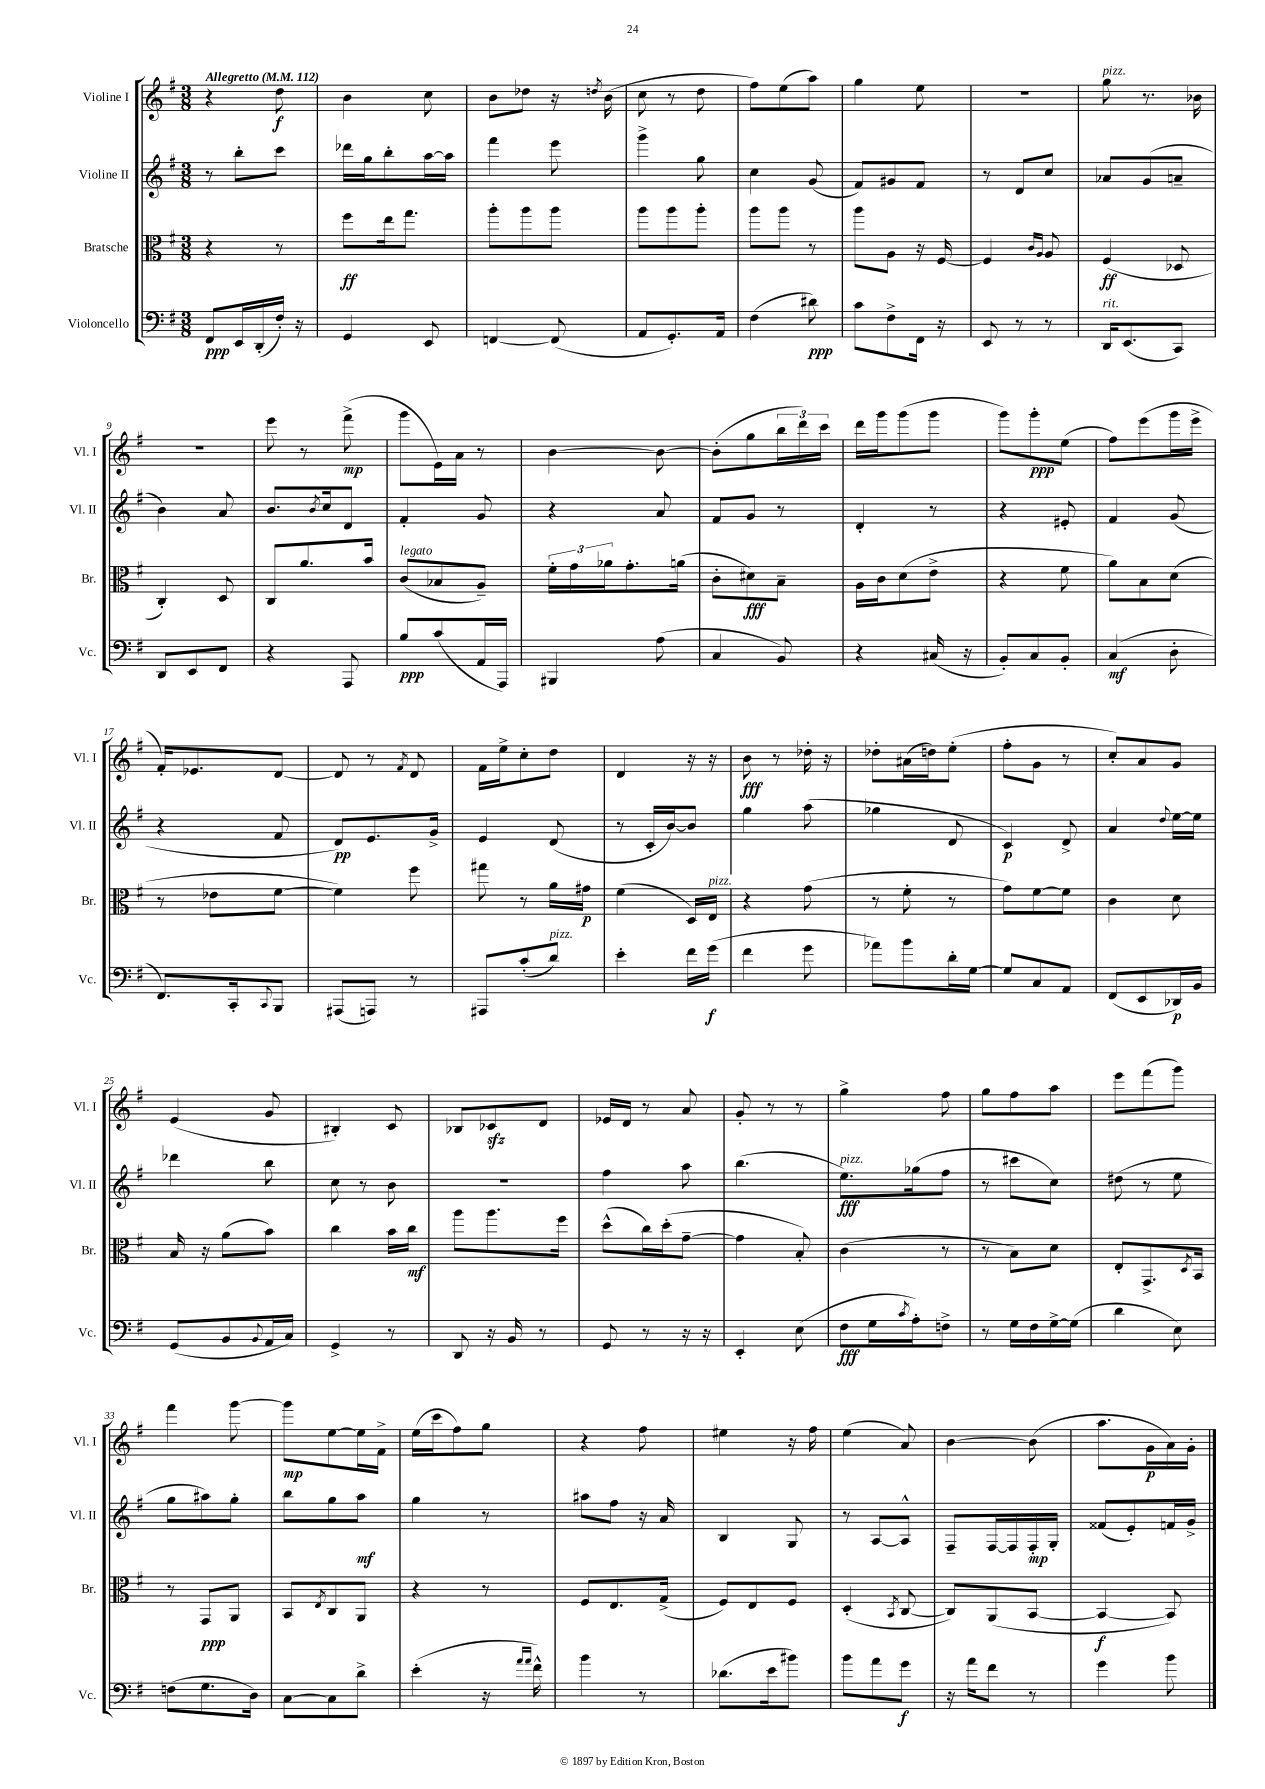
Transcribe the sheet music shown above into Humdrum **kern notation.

**kern	**dynam	**kern	**dynam	**kern	**dynam	**kern	**dynam
*part4	*part4	*part3	*part3	*part2	*part2	*part1	*part1
*staff4	*staff4	*staff3	*staff3	*staff2	*staff2	*staff1	*staff1
*I"Violoncello	*	*I"Bratsche	*	*I"Violine II	*	*I"Violine I	*
*I'Vc.	*	*I'Br.	*	*I'Vl. II	*	*I'Vl. I	*
*clefF4	*	*clefC3	*	*clefG2	*	*clefG2	*
*k[f#]	*	*k[f#]	*	*k[f#]	*	*k[f#]	*
*M3/8	*	*M3/8	*	*M3/8	*	*M3/8	*
*MM112	*	*MM112	*	*MM112	*	*MM112	*
=1	=1	=1	=1	=1	=1	=1	=1
!	!	!	!	!	!	!LO:TX:a:B:t=Allegretto	!
8FF#/L	ppp	4r	.	8r	.	4r	.
16EE/L	.	.	.	8bb'\L	.	.	.
(16DD'/	.	.	.	.	.	.	.
16F#'/JJ)	.	8r	.	8ccc\J	.	8dd\	f
16r	.	.	.	.	.	.	.
=2	=2	=2	=2	=2	=2	=2	=2
4GG/	.	8ff#\L	ff	16ddd-X\LL	.	4b\	.
.	.	.	.	16gg\J	.	.	.
.	.	16ee\k	.	8bb'\	.	.	.
.	.	8.gg\J	.	.	.	.	.
8EE/	.	.	.	[16aa\L	.	8cc\	.
.	.	.	.	16aa\JJ]	.	.	.
=3	=3	=3	=3	=3	=3	=3	=3
[4FFn/	.	8aa'\L	.	4fff#\	.	8b\L	.
.	.	8aa\	.	.	.	8dd-X\J	.
(8FF/]	.	8aa\J	.	8eee\	.	16r	.
.	.	.	.	.	.	8qddn/	.
.	.	.	.	.	.	(16b\	.
=4	=4	=4	=4	=4	=4	=4	=4
8AA/L	.	8aa\L	.	4ggg^\	.	8cc\	.
8.GG'/)	.	8aa\	.	.	.	8r	.
.	.	8aa'\J	.	8gg\	.	8dd\	.
16AA/Jk	.	.	.	.	.	.	.
=5	=5	=5	=5	=5	=5	=5	=5
(4F#\	.	8aa\L	.	4cc\	.	8ff#\L)	.
.	.	8aa\J	.	.	.	(8ee\	.
8d#X\)	ppp	8r	.	(8g/	.	8aa\J)	.
=6	=6	=6	=6	=6	=6	=6	=6
8c\L	.	8aa\L	.	8f#/L)	.	4gg\	.
8F#^\	.	8A\J	.	8g#X/	.	.	.
16FF#\Jk	.	16r	.	8f#/J	.	8ee\	.
16r	.	[16F#/	.	.	.	.	.
=7	=7	=7	=7	=7	=7	=7	=7
8EE/	.	4F#/]	.	8r	.	4.r	.
8r	.	.	.	8d/L	.	.	.
.	.	16qqc/LL	.	.	.	.	.
.	.	16qqA/JJ	.	.	.	.	.
8r	.	8A/	.	8cc/J	.	.	.
=8	=8	=8	=8	=8	=8	=8	=8
!	!	!	!	!	!	!LO:TX:a:i:t=pizz.	!
!LO:TX:a:i:t=rit.	!	!	!	!	!	!	!
16DD/KL	.	(4F#/	ff	8a-X/L	.	8gg\	.
(8.EE/	.	.	.	.	.	.	.
.	.	.	.	(8g/	.	8.r	.
8CC/J)	.	8D-X/	.	8an~/J	.	.	.
.	.	.	.	.	.	16b-X\	.
!!LO:LB:g=z
=9	=9	=9	=9	=9	=9	=9	=9
8DD/L	.	4C'/)	.	4b\)	.	4.r	.
8EE/	.	.	.	.	.	.	.
8FF#/J	.	8D/	.	8a/	.	.	.
=10	=10	=10	=10	=10	=10	=10	=10
4r	.	8C/L	.	8.b/L	.	8eee\	.
.	.	8.a/	.	.	.	8r	.
.	.	.	.	8qb/	.	.	.
.	.	.	.	16cc/k	.	.	.
8AAA/	.	.	.	8d/J	.	(8fff#^\	mp
.	.	16b/Jk	.	.	.	.	.
=11	=11	=11	=11	=11	=11	=11	=11
!	!	!LO:TX:a:i:t=legato	!	!	!	!	!
8B/L	ppp	(8c/L	.	4f#'/	.	8ggg\L	.
(8c/	.	8B-X/	.	.	.	16e\L)	.
.	.	.	.	.	.	16a\JJ	.
16AA/L	.	8A~/J)	.	8g/	.	8r	.
16AAA/JJ)	.	.	.	.	.	.	.
=12	=12	=12	=12	=12	=12	=12	=12
4BBB#X/	.	24f#'\LL	.	4r	.	[4b\	.
.	.	24g\	.	.	.	.	.
.	.	24a-X\J	.	.	.	.	.
.	.	8.g'\	.	.	.	.	.
(8A\	.	.	.	8a/	.	8b\_	.
.	.	(16an\Jk	.	.	.	.	.
=13	=13	=13	=13	=13	=13	=13	=13
4C/	.	8c'\L	.	8f#/L	.	(8b'\L]	.
.	.	8d#X\)	fff	8g/J	.	8gg\	.
8BB/)	.	8B~\J	.	8r	.	24bb\L	.
.	.	.	.	.	.	24ddd\)	.
.	.	.	.	.	.	24ccc\JJ	.
=14	=14	=14	=14	=14	=14	=14	=14
4r	.	16A\LL	.	4d'/	.	16ddd\LL	.
.	.	16c\J	.	.	.	16ggg\J	.
.	.	(8d\	.	.	.	(8ggg\	.
(16C#X/	.	8e^\J	.	8r	.	8ggg\J	.
16r	.	.	.	.	.	.	.
=15	=15	=15	=15	=15	=15	=15	=15
8BB'/L)	.	4r	.	4r	.	8ggg\L)	.
8C/	.	.	.	.	.	8ggg'\	ppp
8BB'/J	.	8f#\	.	8e#X'/	.	(8ee\J	.
=16	=16	=16	=16	=16	=16	=16	=16
(4C/	mf	8a\L)	.	4f#/	.	8ff#\L)	.
.	.	8B\	.	.	.	(8eee\	.
8D'\	.	(8d\J	.	(8g/	.	16ggg\L	.
.	.	.	.	.	.	16eee^\JJ	.
!!LO:LB:g=z
=17	=17	=17	=17	=17	=17	=17	=17
8.FF#/L)	.	8r	.	4r	.	16f#'/KL)	.
.	.	.	.	.	.	8.e-X/	.
.	.	8e-X\L	.	.	.	.	.
16CC'/k	.	.	.	.	.	.	.
8qqCC/	.	.	.	.	.	.	.
8BBB/J	.	[8f#\J	.	8f#/	.	[8d/J	.
=18	=18	=18	=18	=18	=18	=18	=18
(8AAA#X/L	.	4f#\])	.	8d/L)	pp	8d/]	.
8AAAn/J)	.	.	.	8.e/	.	8r	.
.	.	.	.	.	.	8qf#/	.
8r	.	8ff#\	.	.	.	8d/	.
.	.	.	.	16g^/Jk	.	.	.
=19	=19	=19	=19	=19	=19	=19	=19
8AAA#X/L	.	8gg#X\	.	4e/	.	16f#\LL	.
.	.	.	.	.	.	16ee^\J	.
(8c'/	.	8r	.	.	.	8cc'\	.
!LO:TX:a:i:t=pizz.	!	!	!	!	!	!	!
8d/J)	.	16a\LL	.	(8d/	.	8dd\J	.
.	.	16g#X\JJ	p	.	.	.	.
=20	=20	=20	=20	=20	=20	=20	=20
4e'\	.	(4f#\	.	8r	.	4d/	.
.	.	.	.	16c'/LL	.	.	.
.	.	.	.	[16b/J)	.	.	.
16f#\LL	.	16D/LL)	.	8b/J]	.	16r	.
!	!	!LO:TX:a:i:t=pizz.	!	!	!	!	!
(16g\JJ	f	16E/JJ	.	.	.	16r	.
=21	=21	=21	=21	=21	=21	=21	=21
4f#\	.	4r	.	4gg\	.	8b\	fff
.	.	.	.	.	.	8r	.
8g\	.	(8g\	.	(8aa\	.	16dd-X'\	.
.	.	.	.	.	.	16r	.
=22	=22	=22	=22	=22	=22	=22	=22
8a-X\L)	.	8r	.	4gg-X\	.	8dd-X'\L	.
8b\	.	8f#'\	.	.	.	(16a#X\L	.
.	.	.	.	.	.	16ddn\J)	.
16d'\L	.	8r	.	8d/	.	(8ee'\J	.
[16G\JJ	.	.	.	.	.	.	.
=23	=23	=23	=23	=23	=23	=23	=23
8G/L]	.	8g\L)	.	4c/)	p	8ff#'\L	.
8C/	.	[8f#\	.	.	.	8g\J	.
8AA/J	.	8f#\J]	.	8d^/	.	8r	.
=24	=24	=24	=24	=24	=24	=24	=24
(8FF#/L	.	4c\	.	4a/	.	8cc'/L)	.
8EE/	.	.	.	.	.	8a/	.
.	.	.	.	8qqdd/	.	.	.
16DD-X/L)	p	8d\	.	[16ee\LL	.	8g/J	.
16BB/JJ	.	.	.	16ee\JJ]	.	.	.
!!LO:LB:g=z
=25	=25	=25	=25	=25	=25	=25	=25
(8GG/L	.	16B/	.	4ddd-X\	.	(4e/	.
.	.	16r	.	.	.	.	.
8BB/	.	(8a\L	.	.	.	.	.
8qqBB/	.	.	.	.	.	.	.
16AA/L	.	8b\J)	.	8bb\	.	8g/	.
16C/JJ)	.	.	.	.	.	.	.
=26	=26	=26	=26	=26	=26	=26	=26
4GG^/	.	4cc\	.	8cc\	.	4B#X'/)	.
.	.	.	.	8r	.	.	.
8r	.	16b\LL	.	8b\	.	8c/	.
.	.	16cc\JJ	mf	.	.	.	.
=27	=27	=27	=27	=27	=27	=27	=27
8DD/	.	8aa\L	.	4.r	.	8B-X/L	.
16r	.	8.aa\	.	.	.	8c-Xzz/	.
16BB/	.	.	.	.	.	.	.
8r	.	.	.	.	.	8d/J	.
.	.	16ff#\Jk	.	.	.	.	.
=28	=28	=28	=28	=28	=28	=28	=28
8GG/	.	(8dd^^\L	.	4ff#\	.	16e-X/LL	.
.	.	.	.	.	.	16d/JJ	.
8r	.	16cc\L)	.	.	.	8r	.
.	.	(16dd'\J	.	.	.	.	.
16r	.	[8g~\J	.	8aa\	.	8a/	.
16r	.	.	.	.	.	.	.
=29	=29	=29	=29	=29	=29	=29	=29
4EE'/	.	4g\]	.	(4.bb\	.	8g'/	.
.	.	.	.	.	.	8r	.
(8E\	.	8B'/)	.	.	.	8r	.
=30	=30	=30	=30	=30	=30	=30	=30
!	!	!	!	!LO:TX:a:i:t=pizz.	!	!	!
8F#\L	fff	(4c\	.	8.ee\L)	fff	4gg^\	.
16G\L	.	.	.	.	.	.	.
8qc/	.	.	.	.	.	.	.
16A'\J)	.	.	.	(16gg-X\k	.	.	.
8Fn^\J	.	8r	.	8ff#\J	.	8ff#\	.
=31	=31	=31	=31	=31	=31	=31	=31
8r	.	8r	.	8r	.	8gg\L	.
16G\LL	.	8B\L)	.	8ccc#X\L	.	8ff#\	.
16F#\	.	.	.	.	.	.	.
[16G^\	.	8d\J	.	8cc\J)	.	8aa\J	.
(16G\JJ]	.	.	.	.	.	.	.
=32	=32	=32	=32	=32	=32	=32	=32
4d\	.	8E'/L	.	(8dd#X\	.	8eee\L	.
.	.	8.GG^/	.	8r	.	(8fff#\	.
8E\)	.	.	.	8ee\	.	8ggg\J)	.
.	.	8qD/	.	.	.	.	.
.	.	16BB/Jk	.	.	.	.	.
!!LO:LB:g=z
=33	=33	=33	=33	=33	=33	=33	=33
(8Fn\L	.	8r	.	8gg\L	.	4fff#\	.
8.G\	.	8GG/L	ppp	8aa#X\)	.	.	.
.	.	8AA/J	.	8gg'\J	.	[8ggg\	.
16D\Jk)	.	.	.	.	.	.	.
=34	=34	=34	=34	=34	=34	=34	=34
[8C\L	.	8BB/L	.	8bb\L	.	8ggg\L]	mp
.	.	8qE/	.	.	.	.	.
8C\]	.	8C/	.	8gg\	.	[8ee\	.
8d^\J	.	8AA/J	.	8aa\J	mf	16ee\L]	.
.	.	.	.	.	.	16f#^\JJ	.
=35	=35	=35	=35	=35	=35	=35	=35
(4e'\	.	4r	.	4gg\	.	(16ee\LL	.
.	.	.	.	.	.	16ccc\J	.
.	.	.	.	.	.	8ff#\)	.
16r	.	8r	.	8r	.	8gg\J	.
16qqa/LL	.	.	.	.	.	.	.
16qqa/JJ	.	.	.	.	.	.	.
16f#^^\)	.	.	.	.	.	.	.
=36	=36	=36	=36	=36	=36	=36	=36
4b\	.	8F#/L	.	8aa#X\L	.	4r	.
.	.	8.E/	.	8ff#\J	.	.	.
8r	.	.	.	16r	.	8ff#\	.
.	.	(16G^/Jk	.	16a/	.	.	.
=37	=37	=37	=37	=37	=37	=37	=37
(8.d-X\L	.	8F#/L)	.	4B/	.	4ee#X\	.
.	.	8E/	.	.	.	.	.
16e\k	.	.	.	.	.	.	.
8b#X\J)	.	8F#/J	.	8G/	.	16r	.
.	.	.	.	.	.	16ff#\	.
=38	=38	=38	=38	=38	=38	=38	=38
8b\L	.	(4D'/	.	8r	.	(4ee\	.
8a\	.	.	.	[8A/L	.	.	.
.	.	8qBB/	.	.	.	.	.
8g\J	f	[8C/	.	8A^^/J]	.	8a/)	.
=39	=39	=39	=39	=39	=39	=39	=39
16r	.	8C/L])	.	8F#~/L	.	[4b\	.
16a\KL	.	.	.	.	.	.	.
8f#\J	.	(8AA/	.	[16F#/L	.	.	.
.	.	.	.	16F#/]	.	.	.
8r	.	[8BB/J	.	16F#'/	mp	(8b\]	.
.	.	.	.	16G'/JJ	.	.	.
=40	=40	=40	=40	=40	=40	=40	=40
4g\	.	4BB/_	f	(8f##X/L	.	8.aa\L	.
.	.	.	.	8e'/)	.	.	.
.	.	.	.	.	.	16g\L	p
8b\	.	8BB/])	.	16fn/L	.	16a\)	.
.	.	.	.	16g^/JJ	.	16g'\JJ	.
==	==	==	==	==	==	==	==
*-	*-	*-	*-	*-	*-	*-	*-
